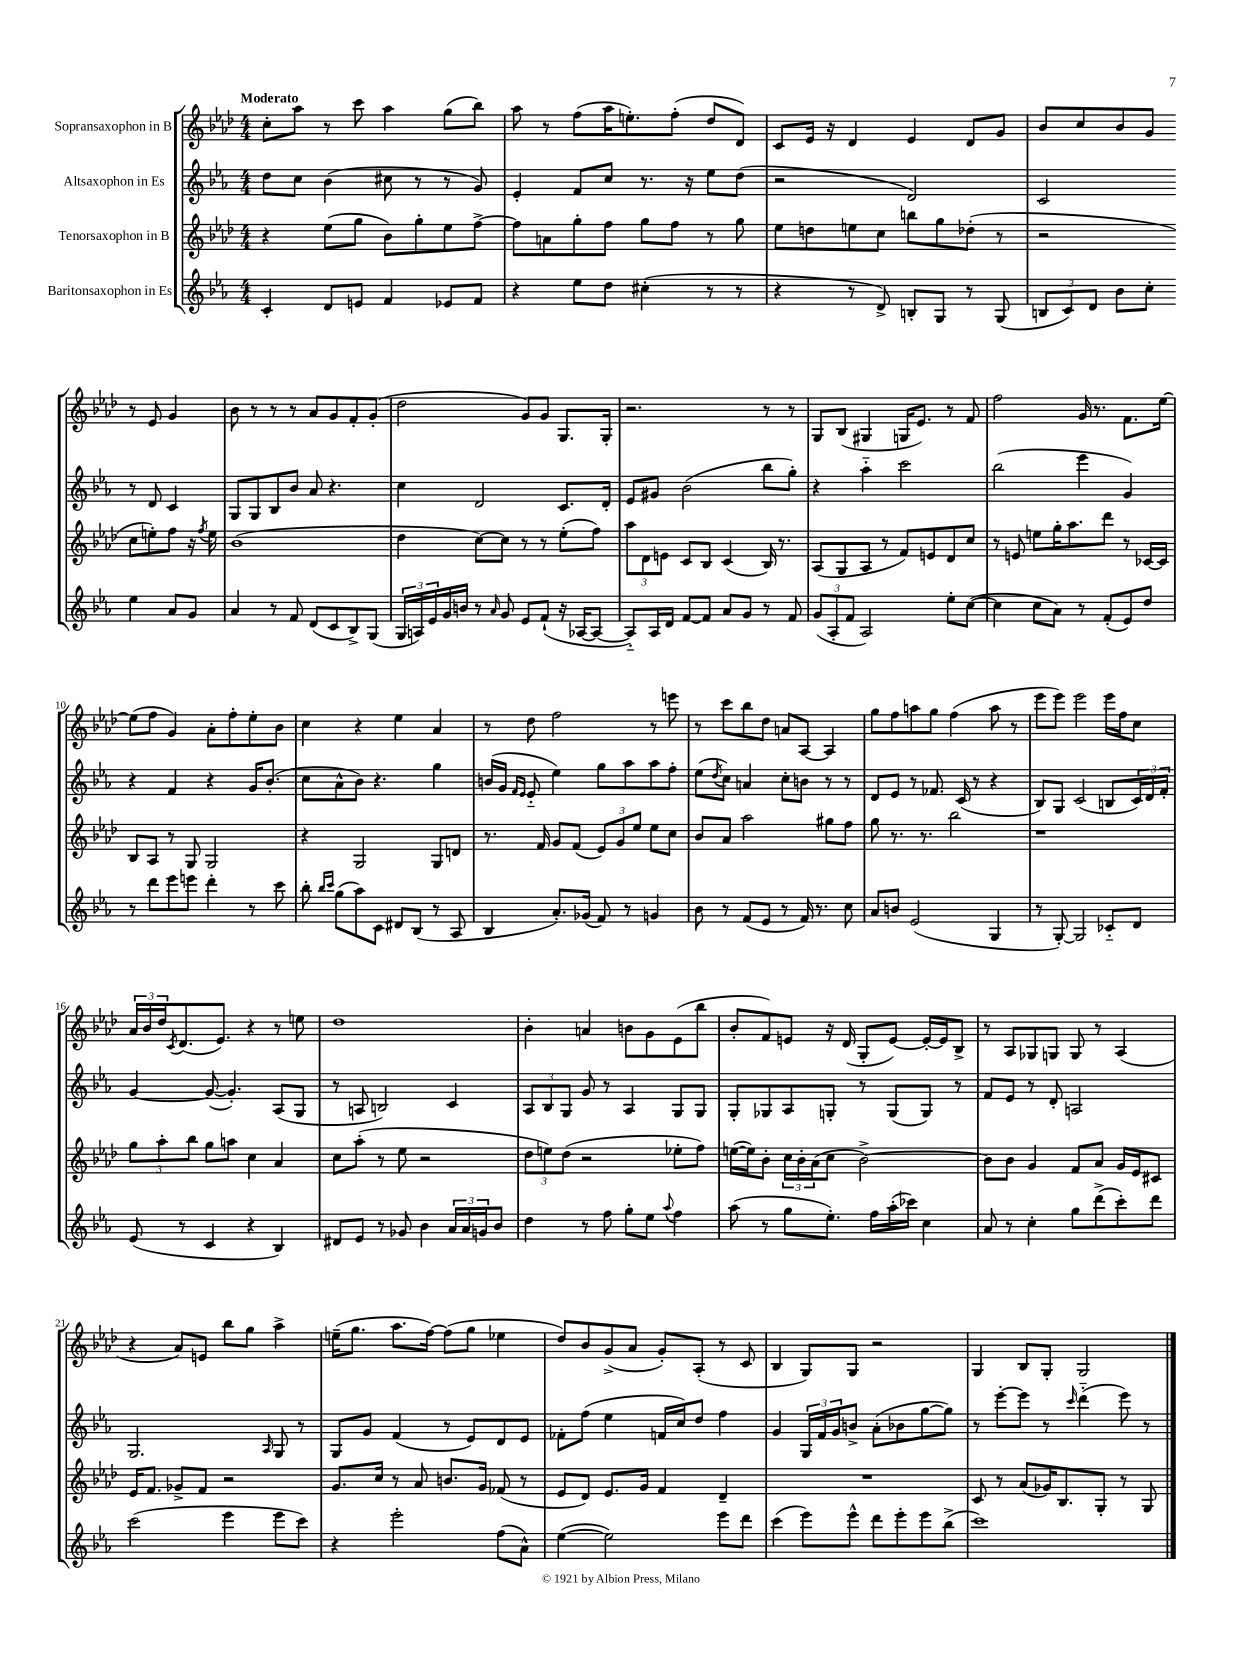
<<
\new StaffGroup <<
\new Staff = "s0" \with { instrumentName = "Sopransaxophon in B" } {
    \clef treble \key aes \major \numericTimeSignature \time 4/4 \tempo "Moderato"
    c''8-. aes''8 r8 c'''8 aes''4 g''8( bes''8) |
    aes''8 r8 f''8( aes''16 e''8.-.) f''8-.( des''8 des'8) |
    c'8 ees'16 r16 des'4 ees'4 des'8 g'8 |
    bes'8 c''8 bes'8 g'8 r8 ees'8 g'4 |
    bes'8 r8 r8 r8 aes'8 g'8 f'8-. g'8-.( |
    des''2 g'8) g'8 g8. g16-. |
    r2. r8 r8 |
    g8 bes8( gis4 g16 ees'8.) r8 f'8 |
    f''2 g'16 r8. f'8. ees''16~ |
    ees''8( f''8 g'4) aes'8-. f''8-. ees''8-. bes'8 |
    c''4 r4 ees''4 aes'4 |
    r8 des''8 f''2 r8 e'''8 |
    r8 c'''8 bes''8 des''8 a'8 aes8~ aes4 |
    g''8 f''8 a''8 g''8 f''4( a''8 r8 |
    ees'''8 ees'''8) ees'''2 ees'''16 f''16 c''8 |
    \tuplet 3/2 { aes'16 bes'16 des''16 } \acciaccatura { c'8 } des'8.( ees'8.) r4 r8 e''8 |
    des''1 |
    bes'4-. a'4 b'8 g'8 ees'8( bes''8 |
    bes'8-. f'8) e'8 r16 des'16( g8-. e'8~) e'16~-. e'16 bes8-> |
    r8 aes8 ges8 g8 g8 r8 aes4( |
    r4 aes'8) e'8 bes''8 g''8 aes''4-> |
    e''16--( g''8. aes''8. f''16~) f''8( g''8 ees''4 |
    des''8) bes'8 g'8->( aes'8 g'8-.) aes8-.( r8 c'8 |
    bes4 g8) g8 r2 |
    g4 bes8 g8-. g2 \bar "|." |
}
\new Staff = "s1" \with { instrumentName = "Altsaxophon in Es" } {
    \clef treble \key ees \major \numericTimeSignature \time 4/4
    d''8 c''8 bes'4( cis''8 r8 r8 g'8) |
    ees'4-. f'8 c''8 r8. r16 ees''8 d''8( |
    r2 d'2) |
    c'2 r8 d'8 c'4 |
    g8 g8 bes8 bes'8 aes'8 r4. |
    c''4 d'2 c'8. d'16-. |
    ees'8 gis'8 bes'2( bes''8 g''8-.) |
    r4 aes''4-_ c'''2 |
    bes''2( ees'''4 g'4) |
    r4 f'4 r4 g'16 bes'8.-.( |
    c''8 aes'8-^ bes'8) r4. g''4 |
    b'16( g'16 \grace { f'16 ees'16 } ees'8-_ ees''4) g''8 aes''8 aes''8 f''8-. |
    ees''8( \acciaccatura { d''8 } c''8) a'4 c''8-. b'8 r8 r8 |
    d'8 ees'8 r8 fes'8. c'16( r8 r4 |
    bes8) g8 c'2( b8 \tuplet 3/2 { c'16) d'16 f'16-. } |
    g'4~ g'8~( g'4.-.) aes8( g8 |
    r8 a8 b2) c'4 |
    \tuplet 3/2 { aes8 bes8 g8 } g'8 r8 aes4 g8 g8 |
    g8-. ges8 aes8 g8-. r8 g8( g8) r8 |
    f'8 ees'8 r8 d'8-. a2 |
    g2. \grace { aes16 } g8 r8 |
    g8 g'8 f'4( r8 ees'8) d'8 ees'8 |
    fes'8-. f''8( ees''4 f'16 c''16) d''8 f''4 |
    g'4 \tuplet 3/2 { g16 f'16 g'16 } b'8-> aes'8-.( bes'8 g''8~ g''8) |
    r8 ees'''8~-. ees'''8 r8 \grace { c'''16 } d'''4-_( ees'''8) r8 \bar "|." |
}
\new Staff = "s2" \with { instrumentName = "Tenorsaxophon in B" } {
    \clef treble \key aes \major \numericTimeSignature \time 4/4
    r4 ees''8( g''8 bes'8) g''8-. ees''8 f''8~-> |
    f''8 a'8 g''8-. f''8 g''8 f''8 r8 g''8 |
    ees''8 d''8 e''8 c''8 b''8 g''8 des''8-.( r8 |
    r2 c''8 e''8-.) f''8 r16 \acciaccatura { f''8 } e''16 |
    bes'1( |
    des''4 c''8~) c''8 r8 r8 ees''8-.( f''8) |
    \tuplet 3/2 { aes''8 des'8 e'8 } c'8 bes8 c'4( bes16) r8. |
    aes8( g8 aes8 r8 f'8) e'8 des'8 c''8 |
    r8 e'8 e''8 g''16-. aes''8. des'''8 r8 ces'16~ ces'16 |
    bes8 aes8 r8 g8 g2 |
    r4 g2 g8 d'8 |
    r8. f'16 g'8 f'8( \tuplet 3/2 { ees'8) g'8 ees''8 } ees''8 c''8 |
    bes'8 aes'8 aes''2 gis''8 f''8 |
    g''8 r8. r8. bes''2 |
    r1 |
    \tuplet 3/2 { g''8 aes''8-. bes''8 } g''8 a''8 c''4 aes'4 |
    c''8 aes''8-.( r8 ees''8 r2 |
    \tuplet 3/2 { des''8 e''8) des''8( } r2 ees''8-. f''8) |
    e''16~( e''16) bes'8-. \tuplet 3/2 { c''16 bes'16-. aes'16( } c''8 bes'2~->) |
    bes'8 bes'8 g'4 f'8 aes'8 g'16 ees'16 cis'8 |
    ees'16 f'8. ges'8-> f'8 r2 |
    g'8. c''16 r8 aes'8 b'8. g'16 fes'8( r8 |
    ees'8 des'8) ees'8. g'16 f'4 des'4-- |
    R1 |
    c'8 r8 aes'8( ges'16) bes8. g8-. r8 g8 \bar "|." |
}
\new Staff = "s3" \with { instrumentName = "Baritonsaxophon in Es" } {
    \clef treble \key ees \major \numericTimeSignature \time 4/4
    c'4-. d'8 e'8 f'4 ees'8 f'8 |
    r4 ees''8 d''8 cis''4-.( r8 r8 |
    r4 r8 d'8->) b8-. g8 r8 g8( |
    \tuplet 3/2 { b8 c'8) d'8 } bes'8 c''8-. ees''4 aes'8 g'8 |
    aes'4 r8 f'8 d'8( c'8 bes8->) g8( |
    \tuplet 3/2 { g16 a16) ees'16 } g'16 b'16 r8 \grace { aes'16 } g'8 ees'8 f'8-!( r16 aes16~ aes8~ |
    aes8-_) aes16 d'16 f'8~ f'8 aes'8 g'8 r8 f'8 |
    \tuplet 3/2 { g'8( aes8-. f'8 } aes2) ees''8-. c''8~( |
    c''4 c''8 aes'8) r8 f'8-.( ees'8) d''8 |
    r8 d'''8 ees'''8 e'''8 d'''4-. r8 c'''8 |
    bes''8-. \grace { bes''16 c'''16 } g''8( aes''8) c'8 dis'8 bes8( r8 aes8 |
    bes4 aes'8.-.) ges'16( f'8) r8 g'4 |
    bes'8 r8 f'8( ees'8 r8 f'16) r8. c''8 |
    aes'8 b'8 ees'2( g4 |
    r8 g8~-.) g2 ces'8-_ d'8 |
    ees'8( r8 c'4 r4 bes4) |
    dis'8 ees'8 r8 ges'8 bes'4 \tuplet 3/2 { aes'16 aes'16 g'16 } bes'8 |
    d''4 r8 f''8 g''8-. ees''8 \appoggiatura { aes''8 } f''4 |
    aes''8( r8 g''8 ees''8.-.) f''16 aes''16-.( ces'''16) c''4 |
    aes'8 r8 c''4-. g''8 d'''8->( c'''8-.) d'''8 |
    c'''2( ees'''4 ees'''8 c'''8) |
    r4 ees'''2-. f''8( aes'8-^) |
    ees''4~( ees''2) ees'''8 d'''8 |
    c'''4( ees'''8) ees'''8-^ d'''8 ees'''8-. ees'''8 bes''8->( |
    c'''1) \bar "|." |
}
>>
>>
